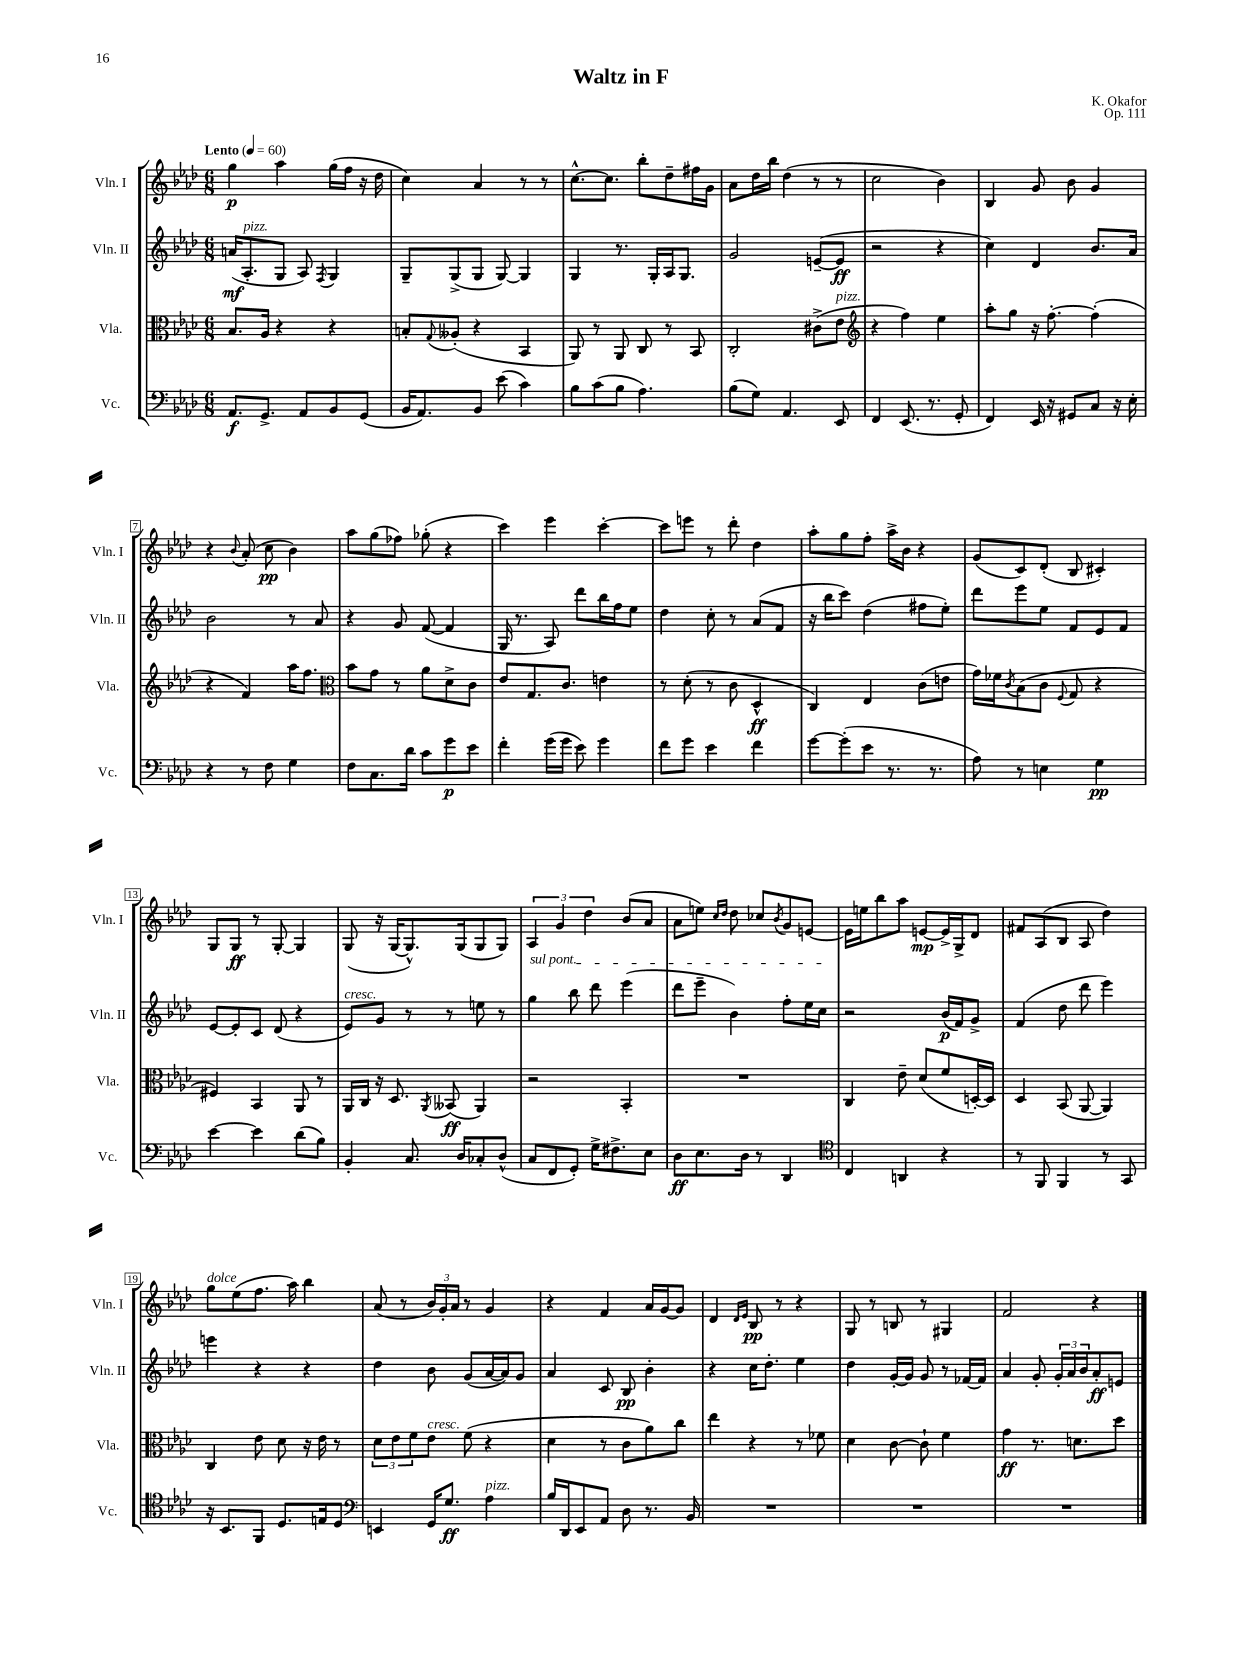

**kern	**kern	**kern	**kern
*staff4	*staff3	*staff2	*staff1
*clefF4	*clefC3	*clefG2	*clefG2
*k[b-e-a-d-]	*k[b-e-a-d-]	*k[b-e-a-d-]	*k[b-e-a-d-]
*M6/8	*M6/8	*M6/8	*M6/8
*MM60	*MM60	*MM60	*MM60
8.AA-/L	8.B-/L	(16a/LK	4gg\
.	.	8.A-'/	.
8.GG^/J	16A-/Jk	.	.
.	4r	8G/J	4aa-\
8AA-/L	.	8A-/)	.
.	.	8qF/	.
8BB-/	4r	4G/	(16gg\LL
.	.	.	16ff\JJ
(8GG/J	.	.	16r
.	.	.	16dd-\
=	=	=	=
16BB-/LK	8B'/L	8G~/L	4cc\)
8.AA-/)	.	.	.
.	8qqG/	.	.
.	(8A--'/J	(8G^/	.
8BB-/J	4r	8G/J	4a-/
(8e-\	.	[8G/)	.
4c\)	4BB-/	4G/]	8r
.	.	.	8r
=	=	=	=
8B-\L	8AA-/)	4G/	[8.cc^^\L
(8c\	8r	.	.
.	.	.	8.cc\]J
8B-\J	8AA-/	8.r	.
4.A-\)	8C/	.	8bb-'\L
.	.	16G'/LL	.
.	8r	16A-/J	8dd-~\
.	.	8.G/J	.
.	8BB-/	.	16ff#\L
.	.	.	16g\JJ
=	=	=	=
(8B-\L	2C'/	2g/	8a-\L
8G\J)	.	.	16dd-\L
.	.	.	16bb-\JJ
4.AA-/	.	.	(4dd-\
.	(8c#^\L	([8e~/L	8r
8EE-/	8e-\J	8e/]J	8r
=	=	=	=
*	*clefG2	*	*
4FF/	4r	2r	2cc\
(8.EE-/	4ff\)	.	.
8.r	.	.	.
.	4ee-\	4r	4b-\)
8GG'/	.	.	.
=	=	=	=
4FF/)	8aa-'\L	4cc\)	4B-/
.	8gg\J	.	.
16EE-/	16r	4d-/	8g/
16r	[8.ff'\	.	.
8GG#/L	.	.	8b-\
8C/J	(4ff'\]	8.b-/L	4g/
16r	.	.	.
16E-'\	.	16a-/Jk	.
=	=	=	=
4r	4r	2b-\	4r
.	.	.	8qqb-/
8r	4f/)	.	(8a-'/
8F\	.	.	8cc\
4G\	16aa-\LK	8r	4b-\)
.	8.ff\J	.	.
.	.	8a-/	.
=	=	=	=
*	*clefC3	*	*
8F\L	8b-\L	4r	8aa-\L
8.C\	8g\J	.	(8gg\
.	8r	8g/	8ff-\J)
16d-\Jk	.	.	.
8c\L	8a-\L	([8f/	(8gg-'\
8g\	8d-^\	4f/]	4r
8e-\J	8c\J	.	.
=	=	=	=
4f'\	8e-/L	16G/	4ccc\)
.	.	8.r	.
.	8.G/	.	.
(16g\LL	.	8A-/)	4eee-\
16g\JJ	8.c/J	.	.
8e-\)	.	8ddd-\L	.
4g\	4e\	16bb-\L	[4ccc'\
.	.	16ff\J	.
.	.	8ee-\J	.
=	=	=	=
8f\L	8r	4dd-\	8ccc\]L
8g\J	(8d-'\	.	8eee\J
4e-\	8r	8cc'\	8r
.	8c\	8r	8ddd-'\
4f\	4D-^^/	(8a-/L	4dd-\
.	.	8f/J	.
=	=	=	=
[8g\L	4C/)	16r	8aa-'\L
.	.	16bb-\LK	.
(8g'\]	.	8ccc\J)	8gg\
8e-\J	4E-/	(4dd-\	8ff'\J
8.r	.	.	16aa-^\LL
.	.	.	16b-\JJ
.	(8c\L	8ff#\L	4r
8.r	.	.	.
.	8e\J	8ee-'\J)	.
=	=	=	=
8A-\)	16g\LL)	8ddd-\L	(8g/L
.	16f-\J	.	.
.	8qc/	.	.
8r	(8B-\	8eee-\	8c/)
4E\	8c\J	8ee-\J	(8d-'/J
.	8qqF/	.	.
.	8G/	8f/L	8B-/
4G\	4r	8e-/	4c#'/)
.	.	8f/J	.
=	=	=	=
[4e-\	4F#/)	[8e-/L	8G/L
.	.	8e-'/]	8G/J
4e-\]	4BB-/	8c/J	8r
.	.	(8d-/	[8G'/
(8d-\L	8AA-/	4r	4G/]
8B-\J)	8r	.	.
=	=	=	=
4BB-'/	16AA-/LL	8e-/L)	(8G/
.	16C/JJ	.	.
.	16r	8g/J	16r
.	8.D-/	.	[16G/LK
8.C/	.	8r	8.G^^/])
.	8qAA-/	.	.
.	(8BB--/	8r	.
16D-/LK	.	.	(16G/k
8C-'/	4AA-/)	8ee\	8G/
(8D-^^/J	.	8r	8G/J)
=	=	=	=
8C/L	2r	4gg\	6A-/
8FF/	.	.	.
.	.	.	6g/
8GG'/J)	.	8bb-\	.
.	.	.	6dd-\
16G^\LK	.	8ddd-\	.
8.F#^\	.	.	.
.	4BB-'/	(4eee-\	(8b-/L
8E-\J	.	.	8a-/J
=	=	=	=
8D-\L	2.r	8ddd-\L	8a-\L
8.E-\	.	8eee-~\J	8ee\J)
.	.	.	16qqcc/LL
.	.	.	16qqdd-/JJ
.	.	4b-\)	8dd-\
16D-\Jk	.	.	.
8r	.	.	8cc-/L
.	.	.	8qb-/
4DD-/	.	8ff'\L	8g/
.	.	16ee-\L	[8e/J
.	.	16cc\JJ	.
=	=	=	=
*clefC4	*	*	*
4C/	4C/	2r	16e\]LL
.	.	.	16ee\J
.	.	.	8bb-\
4AA/	8e-~\	.	8aa-\J
.	(8d-/L	.	[8e/L
4r	8f/	(16b-/LL	16e^/]L
.	.	16f/J)	16G^/J
.	[16D'/L)	8g^/J	8d-/J
.	16D/]JJ	.	.
=	=	=	=
8r	4D-/	(4f/	8f#/L
8FF/	.	.	(8A-/
4FF/	(8BB-/	8dd-\	8B-/J
.	[8AA-/	8ddd-\	8A-/
8r	4AA-/])	4eee-\)	4dd-\)
8GG/	.	.	.
=	=	=	=
16r	4C/	4eee\	8gg\L
8.BB-/L	.	.	.
.	.	.	(8ee-\
8FF/J	8e-\	4r	8.ff\J
8.D-/L	8d-\	.	.
.	.	.	16aa-\)
.	16r	4r	4bb-\
16E/k	16e-\	.	.
8D-/J	8r	.	.
=	=	=	=
*clefF4	*	*	*
4EE/	12d-\L	4dd-\	(8a-/
.	12e-\	.	.
.	.	.	8r
.	12f\	.	.
16GG/LK	8e-\J	8b-\	24b-/LL)
.	.	.	24g'/
8.G/J	.	.	.
.	.	.	24a-/JJ
.	(8f\	(8g/L	8r
4A-\	4r	[16a-/L	4g/
.	.	16a-/]J)	.
.	.	8g/J	.
=	=	=	=
16B-/LL	4d-\	4a-/	4r
16DD-/J	.	.	.
8EE-/	.	.	.
8AA-/J	8r	8c/	4f/
8D-\	8c\L	8B-/	.
8.r	8a-\)	4b-'\	16a-/LL
.	.	.	[16g/J
.	8cc\J	.	8g/]J
16BB-/	.	.	.
=	=	=	=
2.r	4ee-\	4r	4d-/
.	.	.	16qqd-/LL
.	.	.	16qqe-/JJ
.	4r	16cc\LK	8B-/
.	.	8.dd-'\J	.
.	.	.	8r
.	8r	4ee-\	4r
.	8f-\	.	.
=	=	=	=
2.r	4d-\	4dd-\	8G/
.	.	.	8r
.	[8c\	[16g'/LL	8B/
.	.	16g/]JJ	.
.	8c`\]	8g/	8r
.	4f\	8r	4G#/
.	.	[16f-/LL	.
.	.	16f-/]JJ	.
=	=	=	=
2.r	4g\	4a-/	2f/
.	8.r	8g'/	.
.	.	24g'/LL	.
.	.	24a-/	.
.	8.d\L	.	.
.	.	24b-/J	.
.	.	8a-'/	4r
.	8dd-\J	8e/J	.
==	==	==	==
*-	*-	*-	*-
